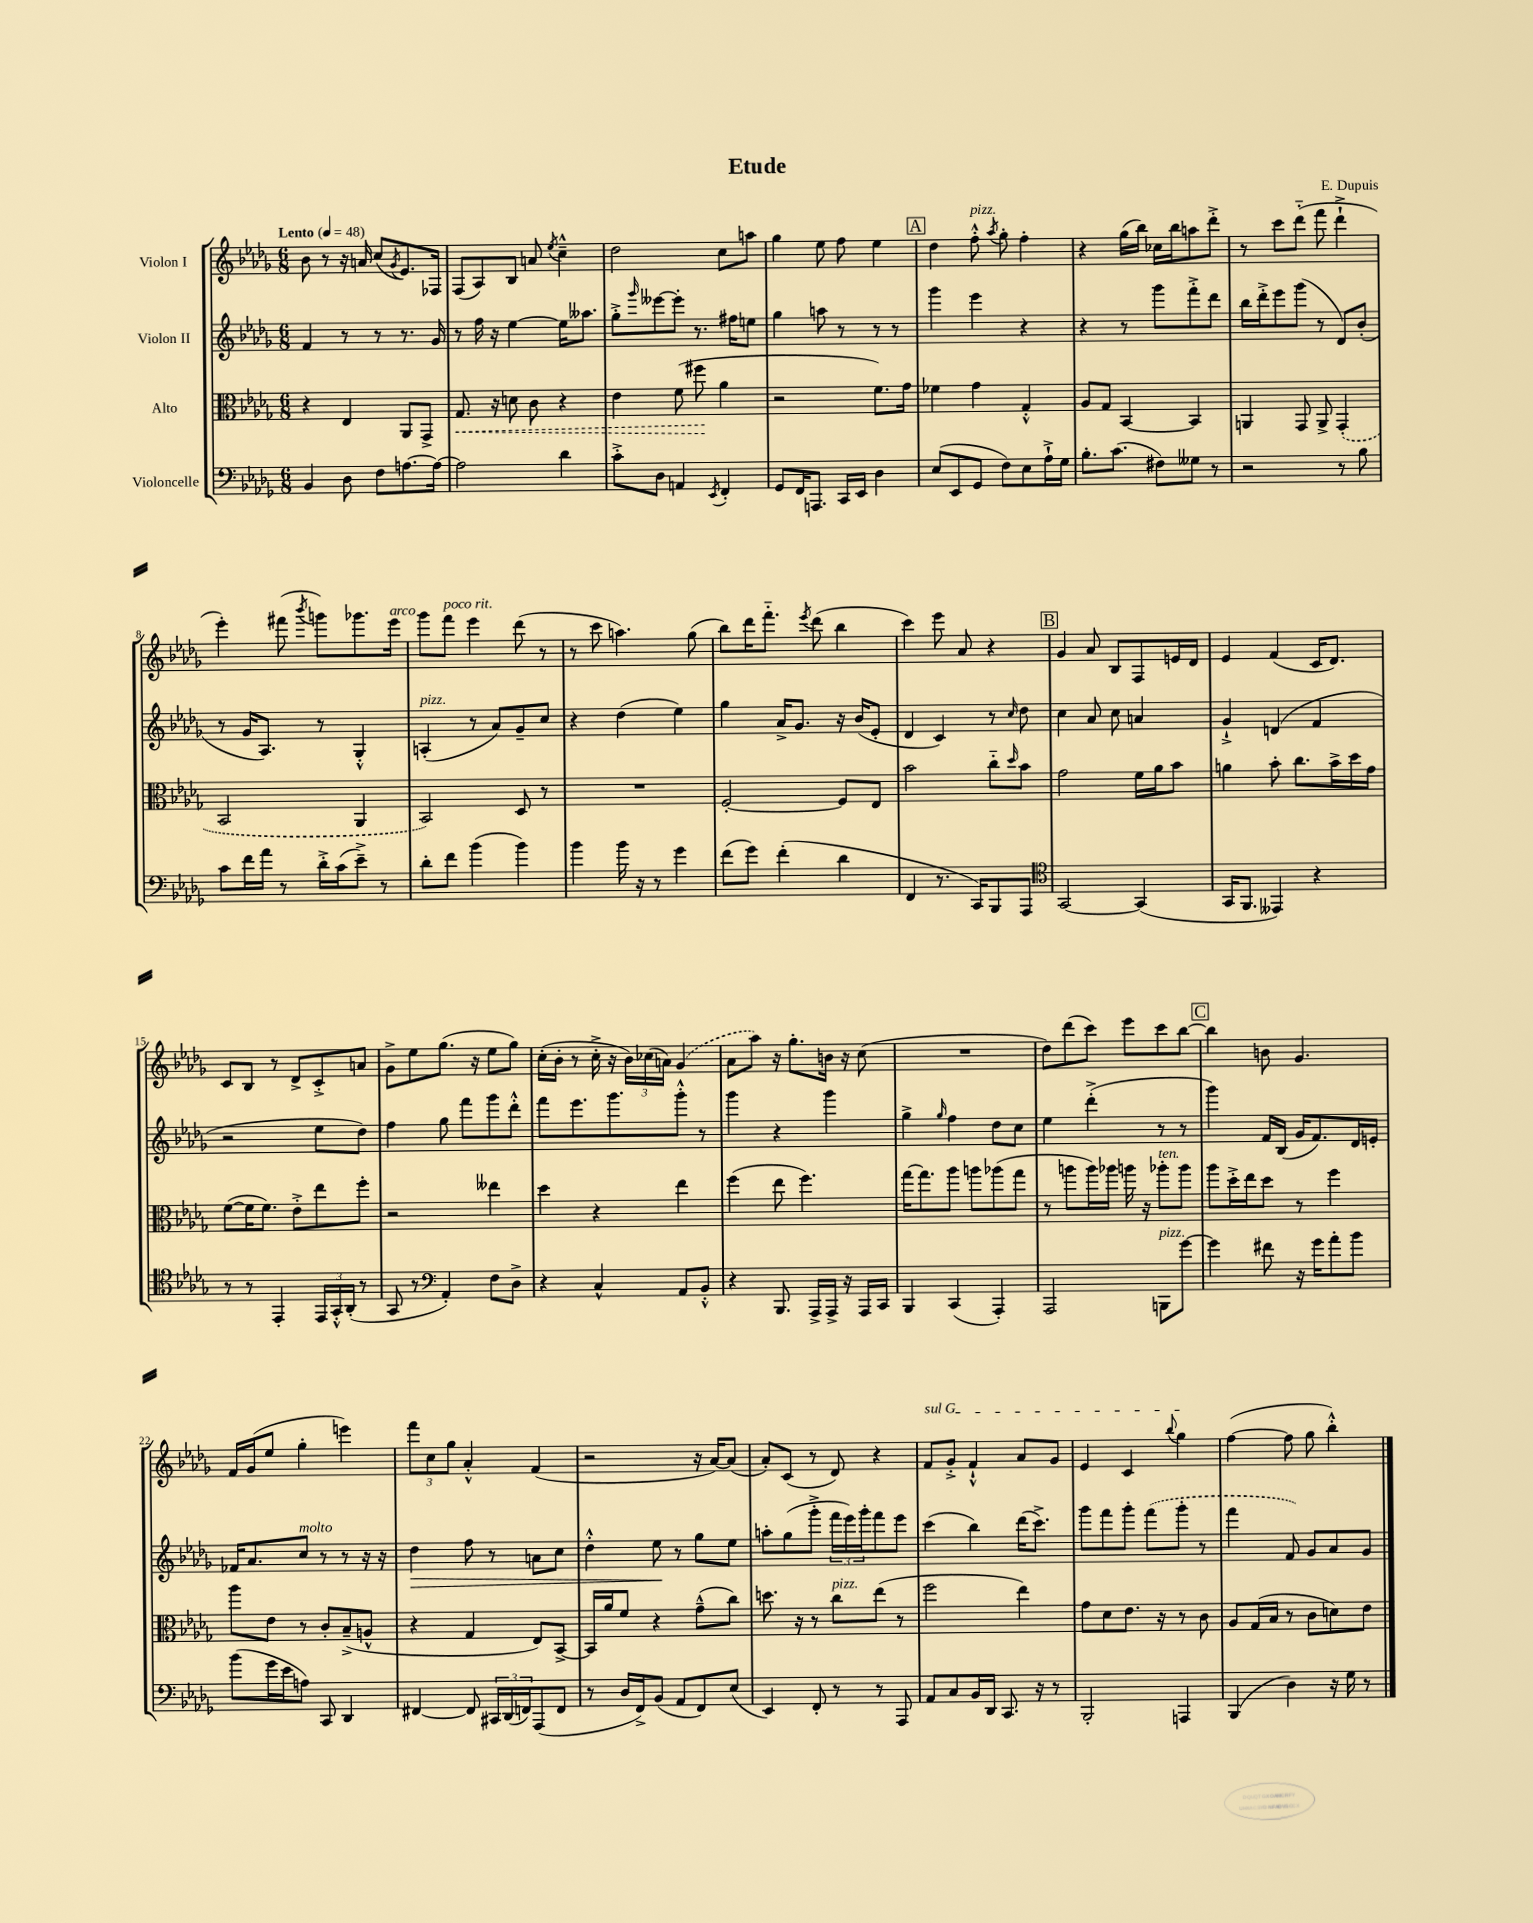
\header { title = "Etude" composer = "E. Dupuis" }
<<
\new StaffGroup <<
\new Staff = "s0" \with { instrumentName = "Violon I" } {
    \clef treble \key des \major \numericTimeSignature \time 6/8 \tempo "Lento" 4 = 48
    bes'8 r8 r16 a'16 c''8( \acciaccatura { ges'8 } ees'8.) fes16 |
    f8( aes8) bes8 a'8 \acciaccatura { ees''8 } c''4---^ |
    des''2 c''8 a''8 |
    ges''4 ees''8 f''8 ees''4 |
    \mark \markup { \box "A" } des''4 f''8-.-^^\markup { \italic "pizz." } \acciaccatura { aes''8 } ges''8-. f''4-. |
    r4 ges''16( bes''16) ces''16 bes''16 a''8 des'''8-.-> |
    r8 c'''8 des'''8-_( f'''8 des'''4-!-> |
    ees'''4-.) fis'''8( \acciaccatura { bes'''8 } g'''8) ges'''8. ees'''16^\markup { \italic "arco" } |
    ges'''8 f'''8^\markup { \italic "poco rit." } ees'''4 des'''8( r8 |
    r8 c'''8 a''4.) ges''8( |
    bes''8) des'''16 f'''8.-_ \acciaccatura { ees'''8 } des'''8( bes''4 |
    c'''4) ees'''8 aes'8 r4 |
    \mark \markup { \box "B" } ges'4 aes'8 bes8 f8 e'16 des'16 |
    ees'4 f'4( c'16 des'8.) |
    c'8 bes8 r8 des'8-> c'8-.-> a'8 |
    ges'8-> ees''8 ges''8.( r16 ees''8 ges''8) |
    c''16-.( bes'16-. r8 c''16-.-> r16 \tuplet 3/2 { bes'16) ces''16( a'16) } \once \slurDashed ges'4( |
    aes'8 aes''8) r16 ges''8.-. b'16 r16 c''8( |
    R2. |
    des''8) des'''8( c'''8) ees'''8 c'''8 bes''8~ |
    \mark \markup { \box "C" } bes''4 b'8 ges'4. |
    f'16 ges'16( ees''8 ges''4-. e'''4) |
    \tuplet 3/2 { f'''8 c''8 ges''8 } aes'4-.-^ f'4( |
    r2 r16 aes'16~) aes'8( |
    aes'8-.) c'8( r8 des'8) r4 |
    \once \override TextSpanner.bound-details.left.text = \markup { \italic "sul G" } f'8\startTextSpan ges'8-.-> f'4-!-^ aes'8 ges'8 |
    ees'4 c'4 \appoggiatura { bes''8 } ges''4\stopTextSpan |
    f''4~( f''8 ges''8 bes''4-.-^) \bar "|." |
}
\new Staff = "s1" \with { instrumentName = "Violon II" } {
    \clef treble \key des \major \numericTimeSignature \time 6/8
    f'4 r8 r8 r8. ges'16 |
    r8 f''16 r16 ees''4~ ees''16 aeses''8. |
    ges''8-.-> \grace { ges'''16 } eeses'''8~ eeses'''8-. r8. fis''16 e''8 |
    ges''4 a''8 r8 r8 r8 |
    \mark \markup { \box "A" } ges'''4 ees'''4 r4 |
    r4 r8 ges'''8 f'''8-.-> des'''8 |
    bes''16 des'''16-.-> ees'''8 ges'''8( r8 des'8) bes'8-.( |
    r8 ges'16 aes8.) r8 ges4-.-^ |
    a4-.^\markup { \italic "pizz." }( r8 aes'8) ges'8-- c''8 |
    r4 des''4( ees''4) |
    ges''4 aes'16-> ges'8. r16 bes'16( ees'8-. |
    des'4 c'4) r8 \grace { c''16 } des''8 |
    \mark \markup { \box "B" } c''4 aes'8 c''8 a'4 |
    ges'4-!-> d'4( f'4 |
    r2 ees''8 des''8) |
    f''4 ges''8 f'''8 ges'''8 des'''8-.-^ |
    f'''8 ees'''8. ges'''8. ges'''8-.-^ r8 |
    ges'''4 r4 ges'''4 |
    ges''4-> \grace { ges''16 } f''4 des''8 c''8 |
    ees''4 des'''4-.->( r8 r8 |
    \mark \markup { \box "C" } ges'''4) f'16 bes16( ges'16 f'8.) des'16 e'16-. |
    fes'16 aes'8. c''8^\markup { \italic "molto" } r8 r8 r16 r16 |
    des''4\> f''8 r8 a'8 c''8 |
    des''4-.-^ ees''8\! r8 ges''8 ees''8 |
    a''8-. ges''8( ges'''8-.-> \tuplet 3/2 { f'''16 ees'''16) ges'''16-. } f'''8 ees'''8 |
    c'''4( bes''4) des'''16( c'''8.->) |
    ges'''8 f'''8 ges'''8-. \once \slurDashed f'''8( ges'''8-. r8 |
    f'''4 f'8) ges'8 aes'8 ges'8 \bar "|." |
}
\new Staff = "s2" \with { instrumentName = "Alto" } {
    \clef alto \key des \major \numericTimeSignature \time 6/8
    r4 ees4 aes,8 ges,8-> |
    \once \override Hairpin.style = #'dashed-line ges8.\< r16 d'8 c'8 r4 |
    ees'4 f'8( fis''8\! aes'4 |
    r2 f'8.) ges'16 |
    \mark \markup { \box "A" } fes'4 ges'4 ges4-.-^ |
    aes8 ges8 bes,4~ bes,4 |
    a,4 ges,8 a,8-> \once \slurDashed ges,4-.( |
    bes,2 aes,4 |
    bes,2) des8 r8 |
    R2. |
    f2~-. f8 ees8 |
    bes'2 c''8-_ \grace { des''16 } bes'8 |
    \mark \markup { \box "B" } ges'2 f'16 aes'16 bes'8 |
    a'4 bes'8-. c''8. bes'16-> des''16 ges'16 |
    f'8~( f'16 f'8.) ees'8-.-> ees''8 f''8-. |
    r2 eeses''4 |
    des''4 r4 ees''4 |
    f''4( ees''8 f''4.) |
    ges''16~ ges''8. aes''8 a''8 aes''8( ges''8 |
    r8 a''8 a''16) aes''16 a''16 r16 aes''8-.^\markup { \italic "ten." } aes''8 |
    \mark \markup { \box "C" } aes''8 des''16-.-> ees''16 des''8 r8 f''4 |
    aes''8 ees'8 r8 c'8-. bes8--->( a8-^ |
    r4 ges4 ees8) bes,8~-> |
    bes,16 aes'16 f'8 r4 ges'8---^( c''8) |
    d''8. r16 r8 c''8^\markup { \italic "pizz." } ees''8( r8 |
    f''2 ees''4) |
    ges'8 des'8 ees'8. r16 r8 c'8 |
    aes8 ges16( bes16 r8 c'8 d'8) ees'8 \bar "|." |
}
\new Staff = "s3" \with { instrumentName = "Violoncelle" } {
    \clef bass \key des \major \numericTimeSignature \time 6/8
    bes,4 des8 f8 a8.~ a16~ |
    a2 des'4 |
    c'8-.-> des8 a,4 \acciaccatura { ees,8 } f,4-. |
    ges,8 f,16 a,,8. c,16 ees,16 des4 |
    \mark \markup { \box "A" } ees8( ees,8 ges,8 f8) ees8 aes16-!-> ges16 |
    bes8.-. c'8.( fis8) geses8 r8 |
    r2 r8 bes8 |
    c'8 f'16 aes'16 r8 des'16-.-> c'16( ees'8--->) r8 |
    des'8-. f'8 bes'4( bes'4) |
    bes'4 bes'16 r16 r8 ges'4 |
    f'8( ges'8) f'4-.( des'4 |
    f,4 r8. c,16) bes,,8 aes,,8 |
    \mark \markup { \box "B" } \clef tenor ges,2~ ges,4( |
    ges,16 f,8. eeses,4) r4 |
    r8 r8 ees,4-. \tuplet 3/2 { ees,16 ges,16-.-^ aes,16-.( } r8 |
    ges,8 r8 \clef bass aes,4-.) f8 des8-> |
    r4 c4-^ aes,8 bes,8-.-^ |
    r4 bes,,8. aes,,16-> aes,,16-> r16 aes,,16 c,16 |
    bes,,4 c,4( aes,,4-.) |
    aes,,2 b,,8^\markup { \italic "pizz." } ges'8~ |
    \mark \markup { \box "C" } ges'4 fis'8 r16 ges'16 aes'8-. bes'8 |
    bes'8( ges'16 ees'16 a8) c,8 des,4 |
    fis,4~ fis,8 \tuplet 3/2 { cis,16 des,16( f,16) } aes,,8( f,8 |
    r8 des16 f,16->) bes,8( aes,8 f,8) ees8( |
    ees,4) f,8-. r8 r8 aes,,8 |
    aes,8 c8 bes,16 des,16 c,8. r16 r8 |
    bes,,2-. a,,4 |
    bes,,4( des4) r16 ges16 r8 \bar "|." |
}
>>
>>
